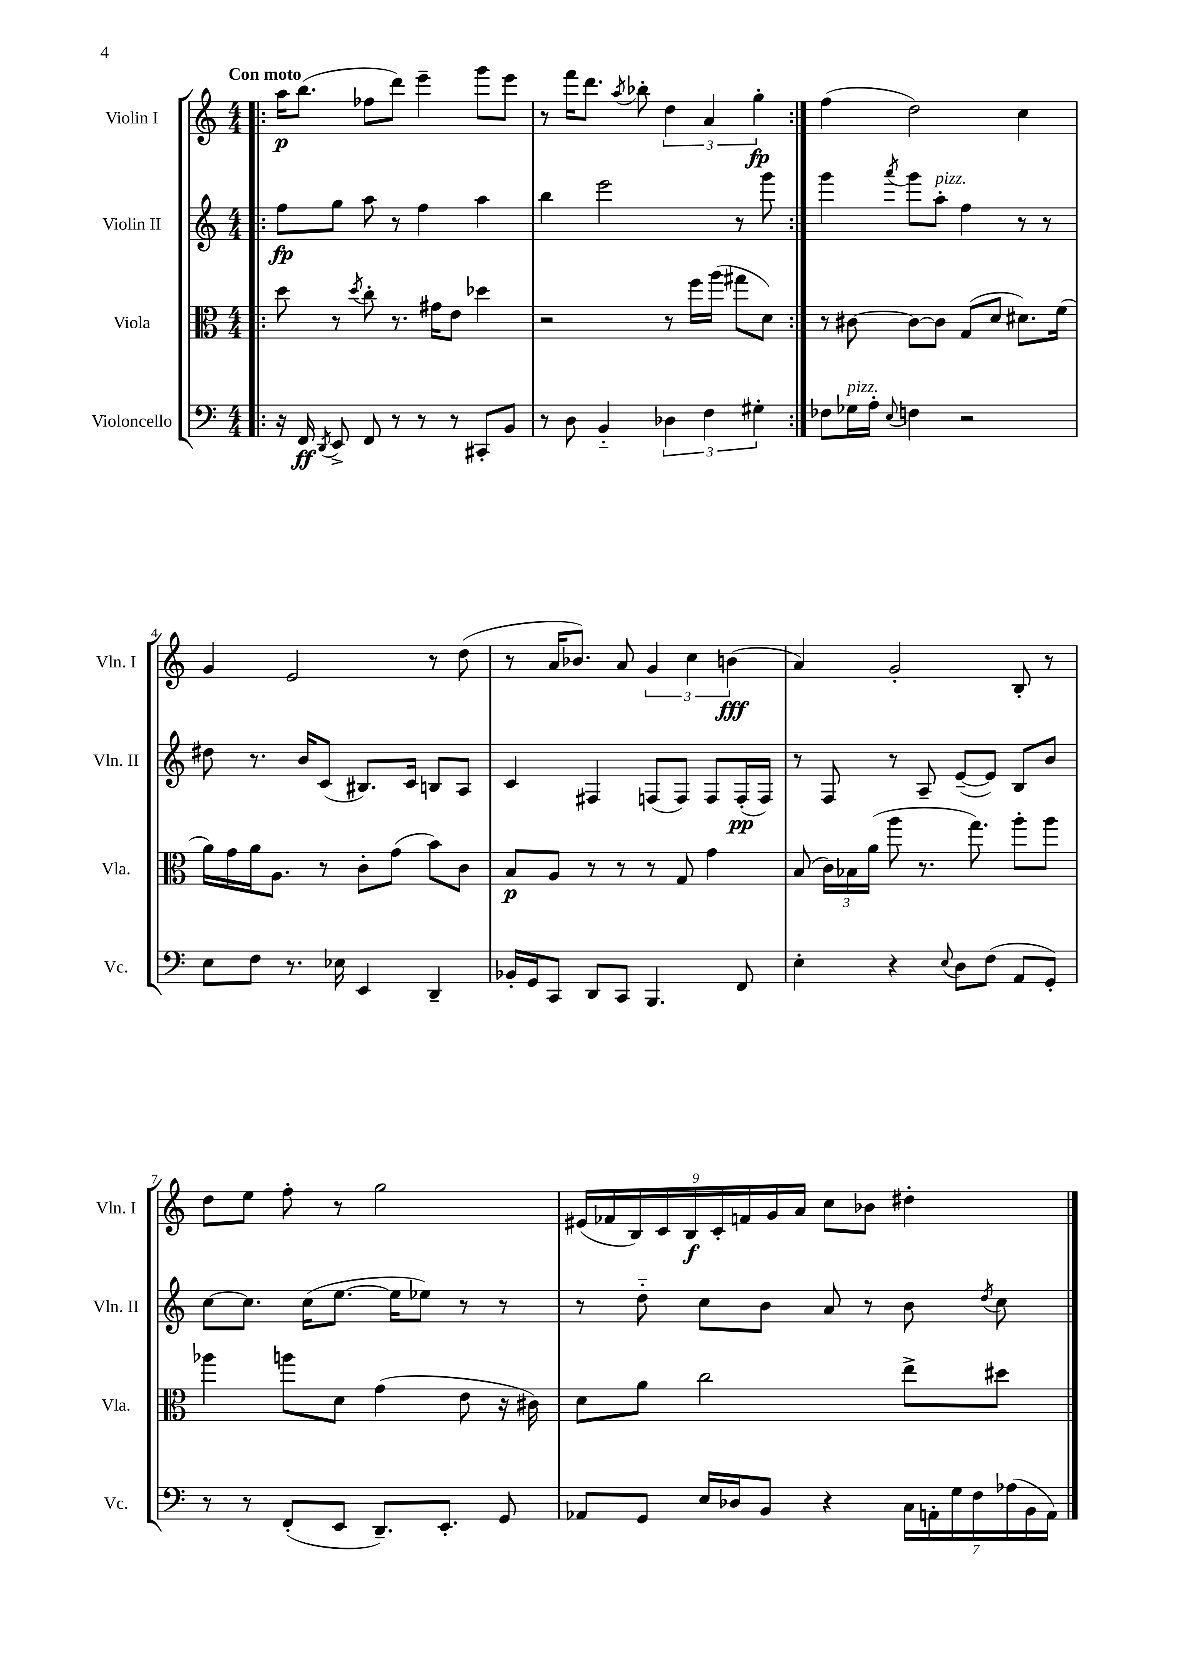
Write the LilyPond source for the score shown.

<<
\new StaffGroup <<
\new Staff = "s0" \with { instrumentName = "Violin I" shortInstrumentName = "Vln. I" } {
    \clef treble \key c \major \numericTimeSignature \time 4/4 \tempo "Con moto"
    \autoBeamOff \repeat volta 2 { \bar ".|:" a''16[\p b''8.]( fes''8[ d'''8]) e'''4-- g'''8[ e'''8] |
    r8 f'''16[ d'''8.] \acciaccatura { a''8 } bes''8-. \tuplet 3/2 { d''4 a'4 g''4-.\fp } | }
    f''4( d''2) c''4 |
    g'4 e'2 r8 d''8( |
    r8 a'16[ bes'8.]) a'8 \tuplet 3/2 { g'4 c''4 b'4\fff( } |
    a'4) g'2-. b8-. r8 |
    d''8[ e''8] f''8-. r8 g''2 |
    \tuplet 9/8 { eis'16[( fes'16 b16) c'16 b16\f c'16-. f'16 g'16 a'16] } c''8[ bes'8] dis''4-. \bar "|." |
}
\new Staff = "s1" \with { instrumentName = "Violin II" shortInstrumentName = "Vln. II" } {
    \clef treble \key c \major \numericTimeSignature \time 4/4
    \autoBeamOff \repeat volta 2 { \bar ".|:" f''8[\fp g''8] a''8 r8 f''4 a''4 |
    b''4 e'''2 r8 g'''8 | }
    g'''4 \acciaccatura { a'''8 } g'''8[ a''8]-.^\markup { \italic "pizz." } f''4 r8 r8 |
    dis''8 r8. b'16[ c'8]( bis8.[) c'16] b8[ a8] |
    c'4 fis4 f8[( f8]) f8[ f16-.\pp( f16]) |
    r8 f8 r8 a8-- e'8[~--( e'8]) b8[ b'8] |
    c''8[~ c''8.] c''16[( e''8.]~ e''16[ ees''8]) r8 r8 |
    r8 d''8-_ c''8[ b'8] a'8 r8 b'8 \acciaccatura { d''8 } c''8 \bar "|." |
}
\new Staff = "s2" \with { instrumentName = "Viola" shortInstrumentName = "Vla." } {
    \clef alto \key c \major \numericTimeSignature \time 4/4
    \autoBeamOff \repeat volta 2 { \bar ".|:" d''8 r8 \acciaccatura { d''8 } c''8-. r8. gis'16[ e'8] des''4 |
    r2 r8 f''16[ a''16]( gis''8[ d'8]) | }
    r8 cis'8~ cis'8[~ cis'8] g8[( d'8] dis'8.[) f'16]( |
    a'16[) g'16 a'16 a8.] r8 c'8[-. g'8]( b'8[) c'8] |
    b8[\p a8] r8 r8 r8 g8 g'4 |
    b8( \tuplet 3/2 { c'16[) bes16 a'16]( } a''8 r8. g''8.) a''8[-. a''8] |
    aes''4 a''8[ d'8] g'4( e'8 r16 cis'16) |
    d'8[ a'8] c''2 e''8[-> dis''8] \bar "|." |
}
\new Staff = "s3" \with { instrumentName = "Violoncello" shortInstrumentName = "Vc." } {
    \clef bass \key c \major \numericTimeSignature \time 4/4
    \autoBeamOff \repeat volta 2 { \bar ".|:" r16 f,16\ff \acciaccatura { d,8 } e,8-> f,8 r8 r8 r8 cis,8[-. b,8] |
    r8 d8 b,4-_ \tuplet 3/2 { des4 f4 gis4-. } | }
    fes8[ ges16^\markup { \italic "pizz." } a16]-. \appoggiatura { e8 } f4 r2 |
    e8[ f8] r8. ees16 e,4 d,4-- |
    bes,16[-. g,16 c,8] d,8[ c,8] b,,4. f,8 |
    e4-. r4 \appoggiatura { e8 } d8[ f8]( a,8[ g,8]-.) |
    r8 r8 f,8[-.( e,8] d,8.[--) e,8.]-. g,8 |
    aes,8[ g,8] e16[ des16 b,8] r4 \tuplet 7/4 { c16[ a,16-. g16 f16 aes16( b,16 a,16]) } \bar "|." |
}
>>
>>
